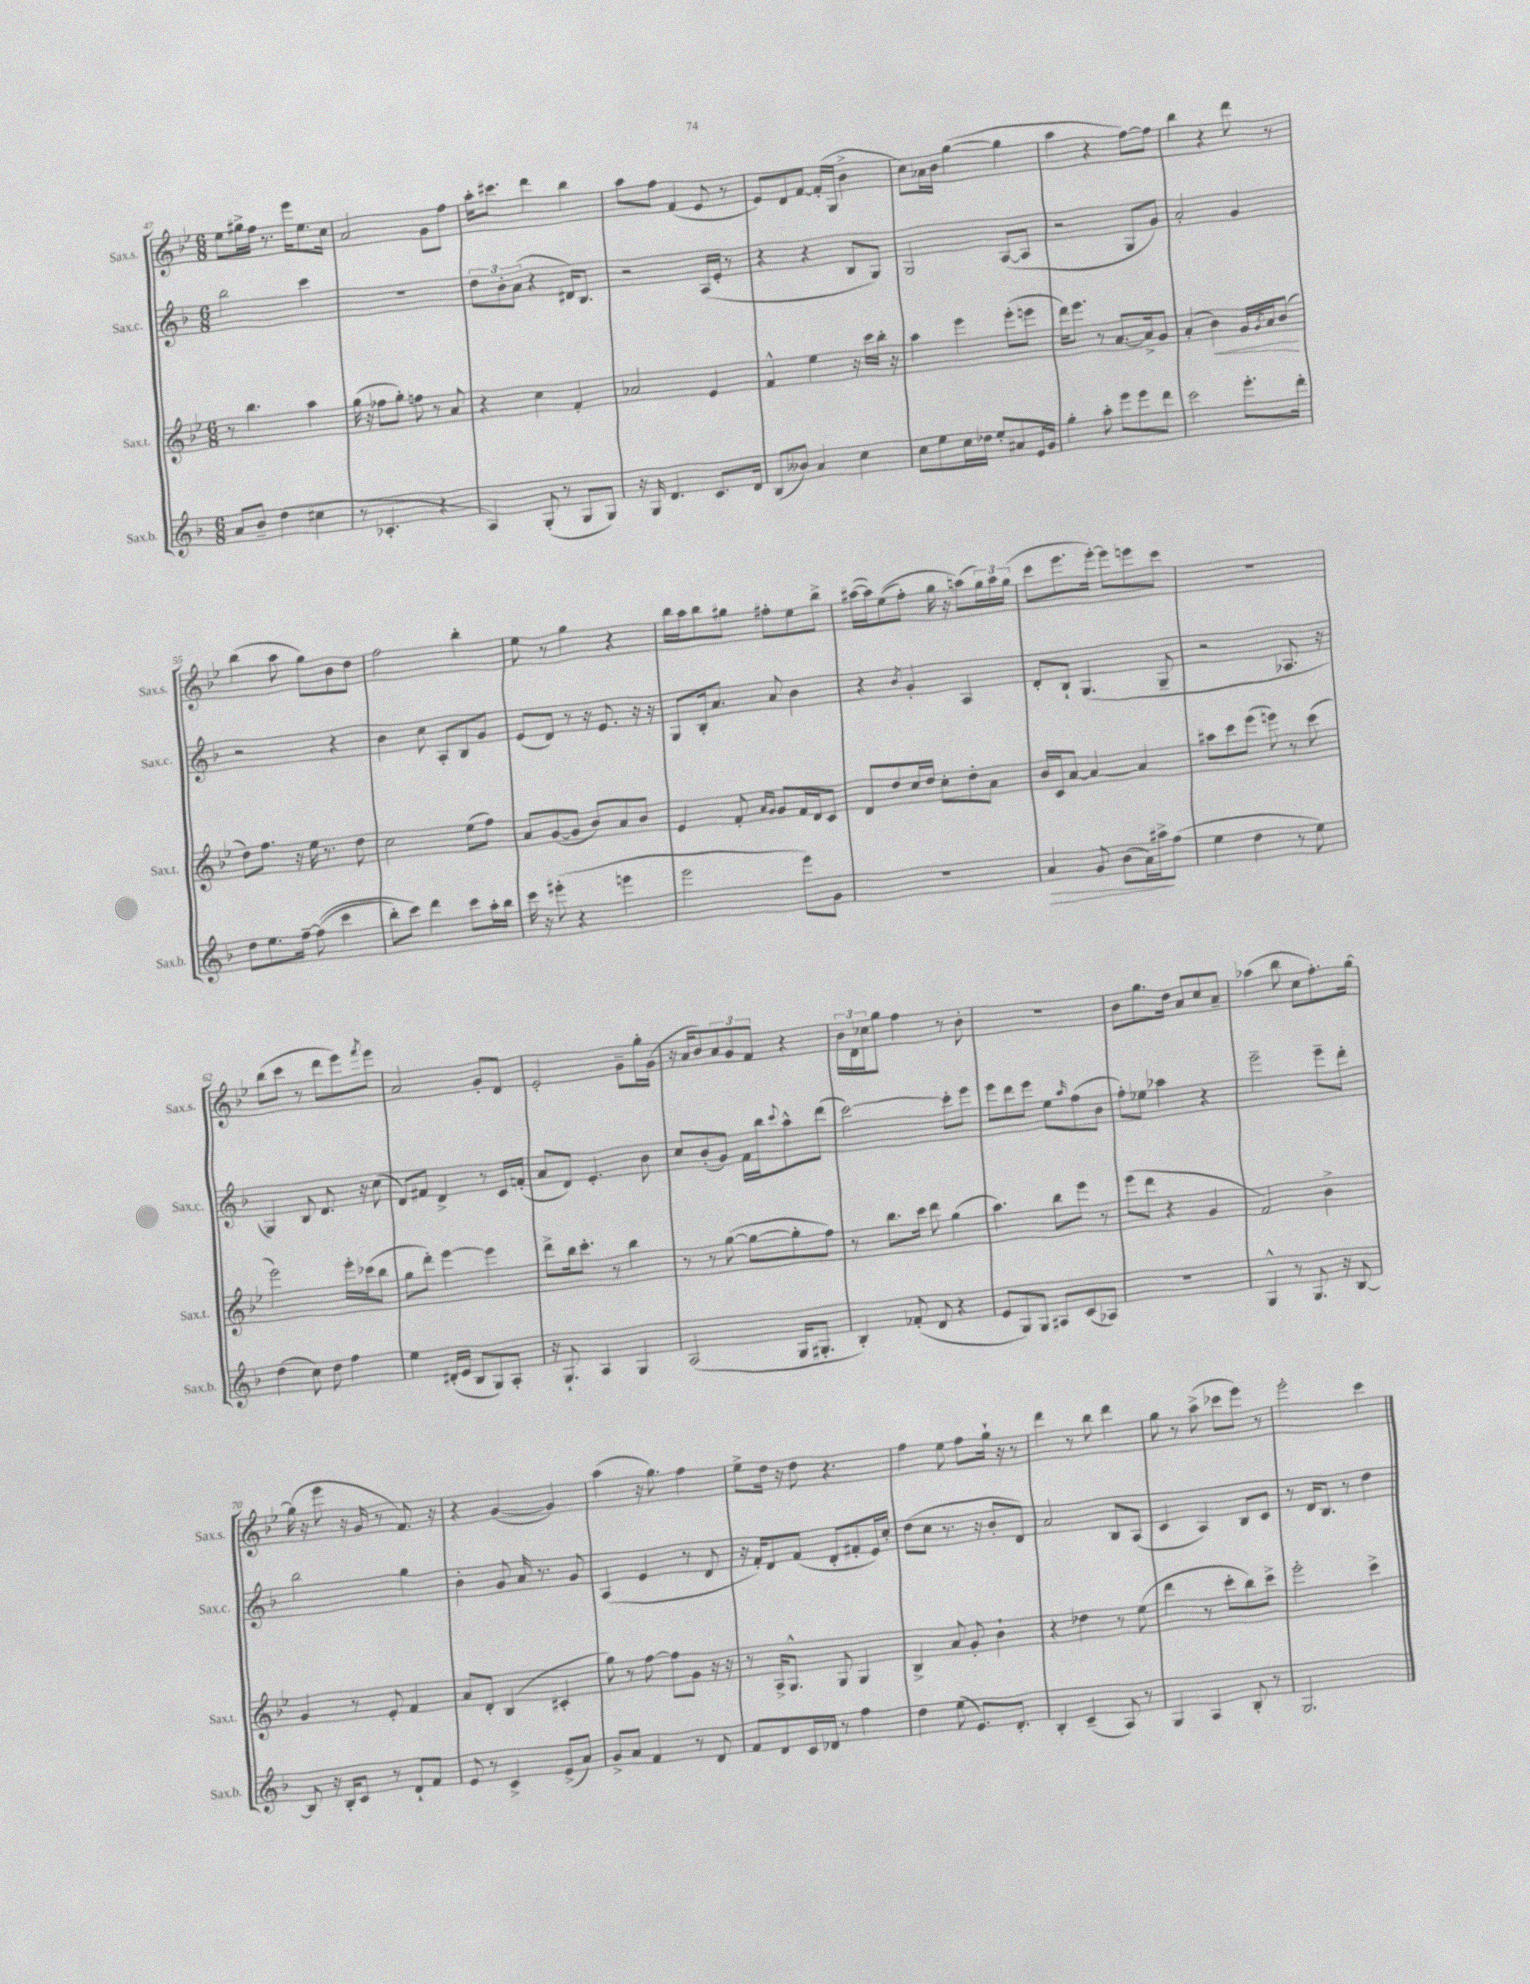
<<
\new StaffGroup <<
\new Staff = "s0" \with { instrumentName = "Sax.s." shortInstrumentName = "Sax.s." } {
    \clef treble \key bes \major \numericTimeSignature \time 6/8
    ees''8 gis''16-> f''16 r8. ees'''16 ees''8. c''16 |
    a'2 g'8 f''8 |
    a''16-. cis'''8. d'''4 bes''4 |
    a''8 f''8 f'4( ees'8 r8 |
    ees'8) d'8 f'8~ f'16-.( g16 bes'4-> |
    c''8) aes'16 bes'16 g''4~( g''4 |
    a''4 r4 f''8~) f''8 |
    bes''4 r4 d'''8 r8 |
    bes''4( a''8 g''8) bes'8 d''8 |
    f''2 bes''4-. |
    ees''8 r8 g''4 r4 |
    bes''16 a''16 bes''8 gis''8 fis''8-. ees''8 bes''8-> |
    ais''16~( ais''16) ees''8(\( f''8-.) g''16 r16 a''8(\) \tuplet 3/2 { g''16) a''16 g''16( } |
    c'''8 ees'''8. ees'''16~-.) ees'''8 e'''8 c'''8 |
    R2. |
    bes''8( c'''8 r8 d'''8 ees'''8) \acciaccatura { f'''8 } ees'''8 |
    a'2 g'8-. d'8 |
    ees'2-. g'8-- g''16-. g'16( |
    r16 a'16 bes'8) \tuplet 3/2 { a'8 g'8 f'8 } r4 |
    \tuplet 3/2 { bes'16 d'16 ces''16 } g''8 f''4 r8 bes'8-. |
    R2. |
    bes'8 g''8. d''16 a'8 c''8 a'8-- |
    aes''4( bes''8 c''8 f''8.-.) g''16~ |
    g''16( r16 ees'''8 r16 g'16 r8 f'8.) r16 |
    r4 g'4~( g'4) |
    a''4( r16 g''8.) f''4 |
    ees''8-> d''16 r16 d''8 r4. |
    f''4 ees''8 f''8 g''16-! r16 r8 |
    d'''4 r8 bes''8 d'''4 |
    g''8 r8 a''8->( ces'''8 ees'''8) r8 |
    ees'''2-. c'''4 \bar "|." |
}
\new Staff = "s1" \with { instrumentName = "Sax.c." shortInstrumentName = "Sax.c." } {
    \clef treble \key f \major \numericTimeSignature \time 6/8
    bes''2 c'''4 |
    R2. |
    \tuplet 3/2 { d''8 bes'8-. a'8( } r4 dis'16) bes8. |
    r2 a16( e'16-. r8 |
    r4 r4 bes8 g8) |
    g2 a8~( a8 |
    r2 g8 g'8) |
    a'2-. g'4 |
    r2 r4 |
    bes'4 c''8 a8-. bes8 g'8 |
    e'8( d'8) r8 r16 e'8. r16 r16 |
    g8 bes16-. a'8. a'8 bes'4 |
    r4 \acciaccatura { bes'8 } g'4-. a4 |
    d'8-. bes8-! g4.( g8-- |
    r2 aes8. r16 |
    g4) bes8 d'8. r16 c''8( |
    d'8) fis'8 d'4-> r8 c'16 f'16-.( |
    a'8 d'8) e'4.-. bes'8 |
    c''8 bes'8-.( g'8) f'16 bes''16 \appoggiatura { c'''8 } a''8-^ d'''8( |
    c'''2~) c'''8-. e'''8 |
    e'''8 d'''8 e'''8 e''8 \grace { a''16 } f''8( bes'8 |
    f''8-.) ees''8 aes''4 r4 |
    e'''2-- e'''8-- d'''8-. |
    bes''2 g''4 |
    bes'4-. g'8 a'16 r8. g'8 |
    a4( e'4 r8 d'8 |
    r16 f'16-.) d'8 f'8( d'8-. fis'8-. e'16) c''16-. |
    d''8( c''8 r8. r16 bes'8-. d'8) |
    a'2 bes8 a8( |
    c'4 a4) bes8 c'8 |
    r8 d'16 bes8. r8 d''4 \bar "|." |
}
\new Staff = "s2" \with { instrumentName = "Sax.t." shortInstrumentName = "Sax.t." } {
    \clef treble \key bes \major \numericTimeSignature \time 6/8
    r8 bes''4. a''4 |
    g''16( r16 fes''8 g''8-.) f''8 r8 a'8 |
    r4 c''4 f'4-. |
    aes'2 ees'4 |
    f'4-^ ees''4 r16 c'''16 bes''16-. r16 |
    a''4 ees'''4 ees'''8-.( e'''8 |
    d'''16) ees'''8. r8 a'8.~ a'16-> g'8 |
    a'4-.( bes'4\<) g'16 \acciaccatura { g'8 } a'16 bes'8\!( |
    d''8) f''8. r16 ees''16 r8. d''8 |
    c''2 ees''8( f''8) |
    a'8 g'8~( g'8 bes'8) a'8 bes'8 |
    ees'4 f'8-. \grace { a'16 g'16 } g'8 f'16 d'16 c'8 |
    d'8 d''8 c''16 d''16 c''8-. d''8-. a'8 |
    bes'16 c'16 a'8~ a'4~ a'4 |
    ais''8 c'''8 ees'''8( e'''8) r8 c'''8( |
    ees'''2) ees'''16-. ces'''16( bes''8 |
    g''8 d'''8-.) ees'''4~ ees'''4 |
    d'''8-> bes''16 c'''8.-. r8 bes''4 |
    r8 r8 g''8~( g''8~ g''8-. f''8) |
    r8 bes''8. c'''16 d'''8 g''4( |
    a''4.) bes''8 ees'''8 r8 |
    ees'''8( d'''8 r4 g'4 |
    f'2) bes'4-> |
    g'4 r8 ees'8-. f'4 |
    a'8 d'8-. bes4( cis'4-. |
    g''8) r8 f''8~ f''8 g'8 r16 r16 |
    r8 a16-> g8.-^ g8 g4 |
    bes4-> a'8 g'8-. bes'4-! |
    r4 des''4 r8 ees''8( |
    d'''4 r8 c'''8-. bes''8) c'''8-> |
    ees'''2-. c'''4-> \bar "|." |
}
\new Staff = "s3" \with { instrumentName = "Sax.b." shortInstrumentName = "Sax.b." } {
    \clef treble \key f \major \numericTimeSignature \time 6/8
    a'8 bes'8-- d''4( cis''4 |
    r8 ces'4.-. r4 |
    a4) g8-.( r8 g8 g8) |
    r16 g16 d'4. c'8. d'16 |
    bes8( beses'8) a'4 c''4 |
    c''8 e''8 c''16 des''16 e''8-. ais'8 e'16 g'16 |
    g''4-. a''8-. e'''8 e'''8 d'''8 |
    c'''2 e'''8.-. d'''16-. |
    d''8 e''8. f''16~-- f''8(\( c'''4 |
    bes''8-.) c'''8\) d'''4 c'''8 a''16-. bes''16 |
    c'''16 r16 eis'''8-.( r4 e'''4 |
    e'''2 e'''8) g'8 |
    R2. |
    a'4\> g'8 bes'8( a'16) ais''16->\! f''8( |
    e''4 d''4 r8 e''8) |
    d''4( c''8) d''8 f''4 |
    e''4 dis'16-.( e'16 bes8 g8) a8-. |
    r16 g8.-! a4 g4 |
    a2( g16 gis8.-. |
    bes4-.) fes'8-.( d'8 r4 |
    e'8 g8) g8 ais8 c'8( aes8) |
    R2. |
    g4-^ r8 g8. r16 bes8~ |
    bes8 r16 bes16-. c'8 r8 d'8-! f'8 |
    e'8 r8 c'4-> e'8->( a'8) |
    g'8-> a'8 f'4 r8 d'8 |
    f'8 d'8 c'16 des'16 r8 f''4 |
    d''4 e''8( e'8.) d'8.-. |
    bes4-. c'4--( a8) r8 |
    g4 a4 bes8-. r8 |
    g2. \bar "|." |
}
>>
>>
\layout { \context { \Score currentBarNumber = #47 } }
